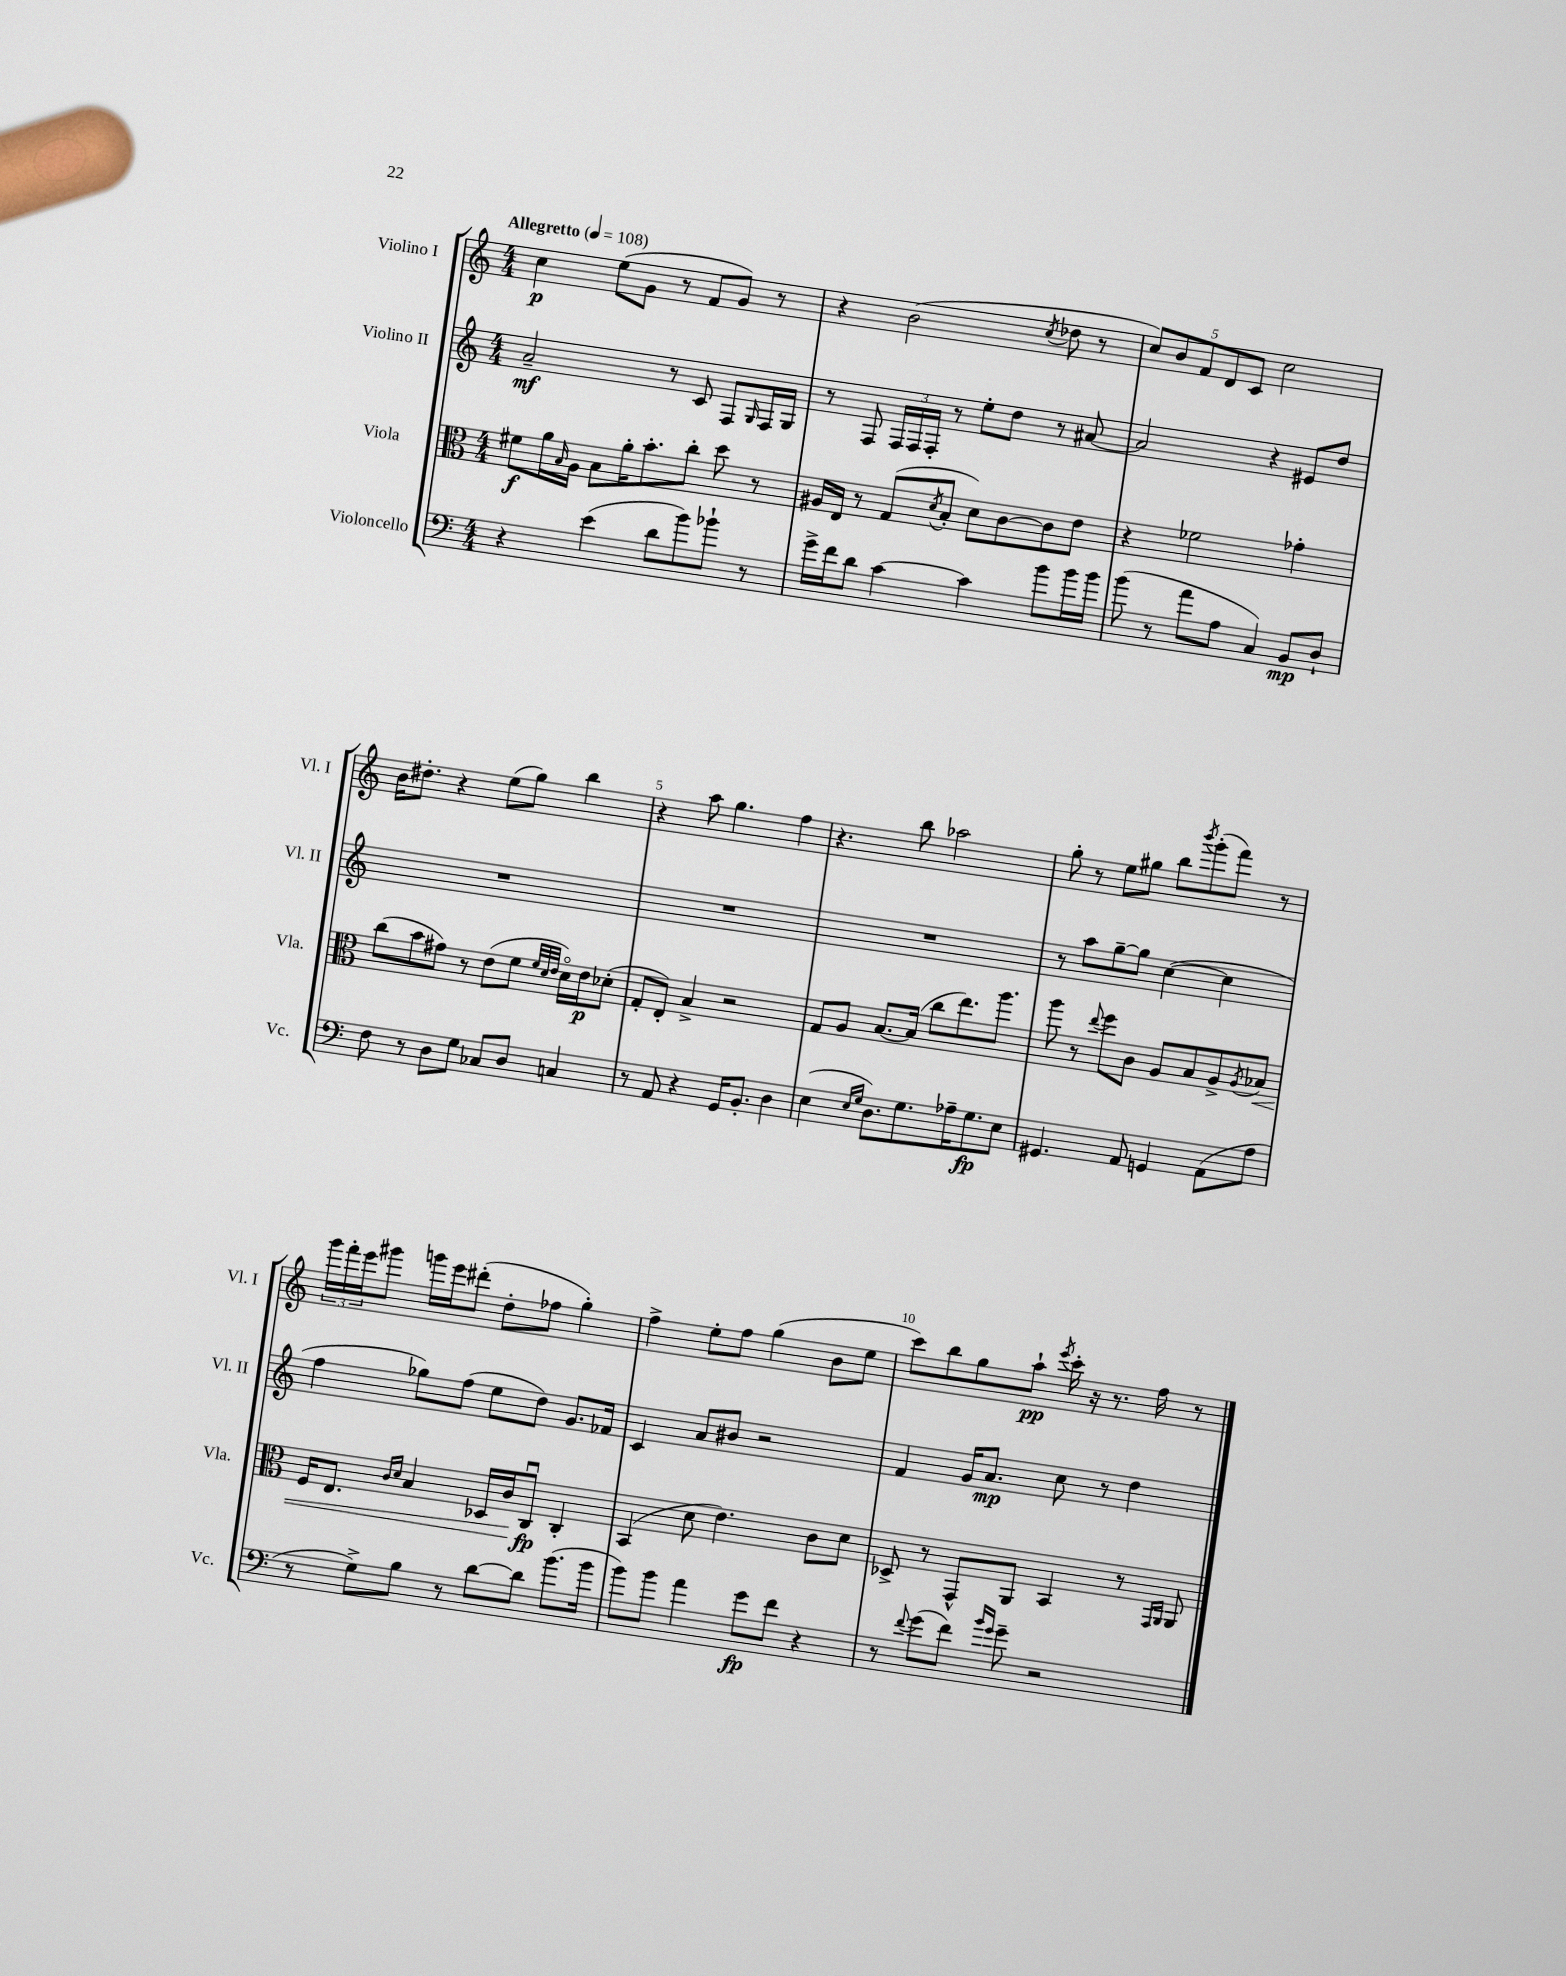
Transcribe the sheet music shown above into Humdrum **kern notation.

**kern	**kern	**kern	**kern
*staff4	*staff3	*staff2	*staff1
*clefF4	*clefC3	*clefG2	*clefG2
*k[]	*k[]	*k[]	*k[]
*M4/4	*M4/4	*M4/4	*M4/4
*MM108	*MM108	*MM108	*MM108
4r	8f#	2a~	4cc
.	16a	.	.
.	16qqB	.	.
.	16A	.	.
(4e	8B	.	(8ee
.	16a'	.	8g
.	8.b'	.	.
8d	.	8r	8r
8b)	8cc'	8c	8f
8b-`	8dd	8F	8g)
.	.	16qqG	.
8r	8r	16F	8r
.	.	16G	.
=	=	=	=
16g^	16A#	8r	4r
16f	16E	.	.
8d	8r	8F	.
[4c	(8G	24F	(2b
.	.	24F	.
.	.	24F'	.
.	8qd	.	.
.	8B'	8r	.
4c]	8d)	8ee'	.
.	[8c	8dd	.
.	.	.	8qcc
8b	8c]	8r	8dd-
16b	8e	[8a#	8r
16b	.	.	.
=	=	=	=
(8b	4r	2a#]	10cc)
.	.	.	10b
8r	.	.	.
.	.	.	10f
8a	2f-	.	.
.	.	.	10d
8A	.	.	.
.	.	.	10c
4C)	.	4r	2cc
8BB	4g-'	8e#	.
8D`	.	8dd	.
=	=	=	=
8F	(8cc	1r	16b
.	.	.	8.dd#'
8r	8b	.	.
8D	8g#)	.	4r
8G	8r	.	.
8C-	(8e	.	(8ee
8D	8f	.	8gg)
.	32qqf	.	.
.	32qqd	.	.
.	32qqe	.	.
4C	16do)	.	4bb
.	16e	.	.
.	(8d-'	.	.
=	=	=	=
8r	8G'	1r	4r
8AA	8E')	.	.
4r	4B^	.	8aa
.	.	.	4.gg
16GG	2r	.	.
8.BB'	.	.	.
4D	.	.	4ff
=	=	=	=
(4E	8G	1r	4.r
.	8A	.	.
16qqE	.	.	.
16qqG	.	.	.
8.D)	[8.B	.	.
.	.	.	8bb
8.G	(16B]	.	.
.	8cc	.	2aa-
16A-~	8.ee)	.	.
8.G	.	.	.
.	8.aa	.	.
8E	.	.	.
=	=	=	=
4.GG#	8aa	8r	8gg'
.	8r	8aa	8r
.	8qqee	.	.
.	8ff	[8gg~	8ee
8AA	8c	8gg]	8gg#
4GG	8A	([4cc	8bb
.	.	.	8qbbb
.	8B	.	(8ggg'
(8AA	8A^	4cc]	8fff)
.	8qA	.	.
8A	8B-	.	8r
=	=	=	=
8r	16F	4ff	24ggg
.	.	.	24fff'
.	8.E	.	.
.	.	.	24eee
8G^)	.	.	8ggg#
.	16qqc	.	.
.	16qqd	.	.
8B	4B	8gg-)	16ggg
.	.	.	16eee
8r	.	(8ff	(8ddd#'
[8d	16D-	8ee	8dd'
.	16c	.	.
8d]	8Cu	8dd)	8ff-
(8.b	4C'	8.g	4gg')
16b	.	16f-	.
=	=	=	=
8b)	(4BB	4c	4ff^
8b	.	.	.
4a	8d	8a	8ee'
.	4.e)	8b#	8ff
8g	.	2r	(4gg
8f	.	.	.
4r	8c	.	8b
.	8d	.	8ee
=	=	=	=
8r	8D-^	4f	8ccc)
8qqf	.	.	.
(8g	8r	.	8bb
8f)	8GG^^	16g	8gg
.	.	8.a	.
16qqb	.	.	.
16qqg	.	.	.
8g~	8AA	.	8aa`
.	.	.	8qeee
2r	4BB	8cc	16ccc'
.	.	.	16r
.	.	8r	8.r
.	8r	4dd	.
.	.	.	16ff
.	16qqGG	.	.
.	16qqAA	.	.
.	8AA	.	8r
==	==	==	==
*-	*-	*-	*-
